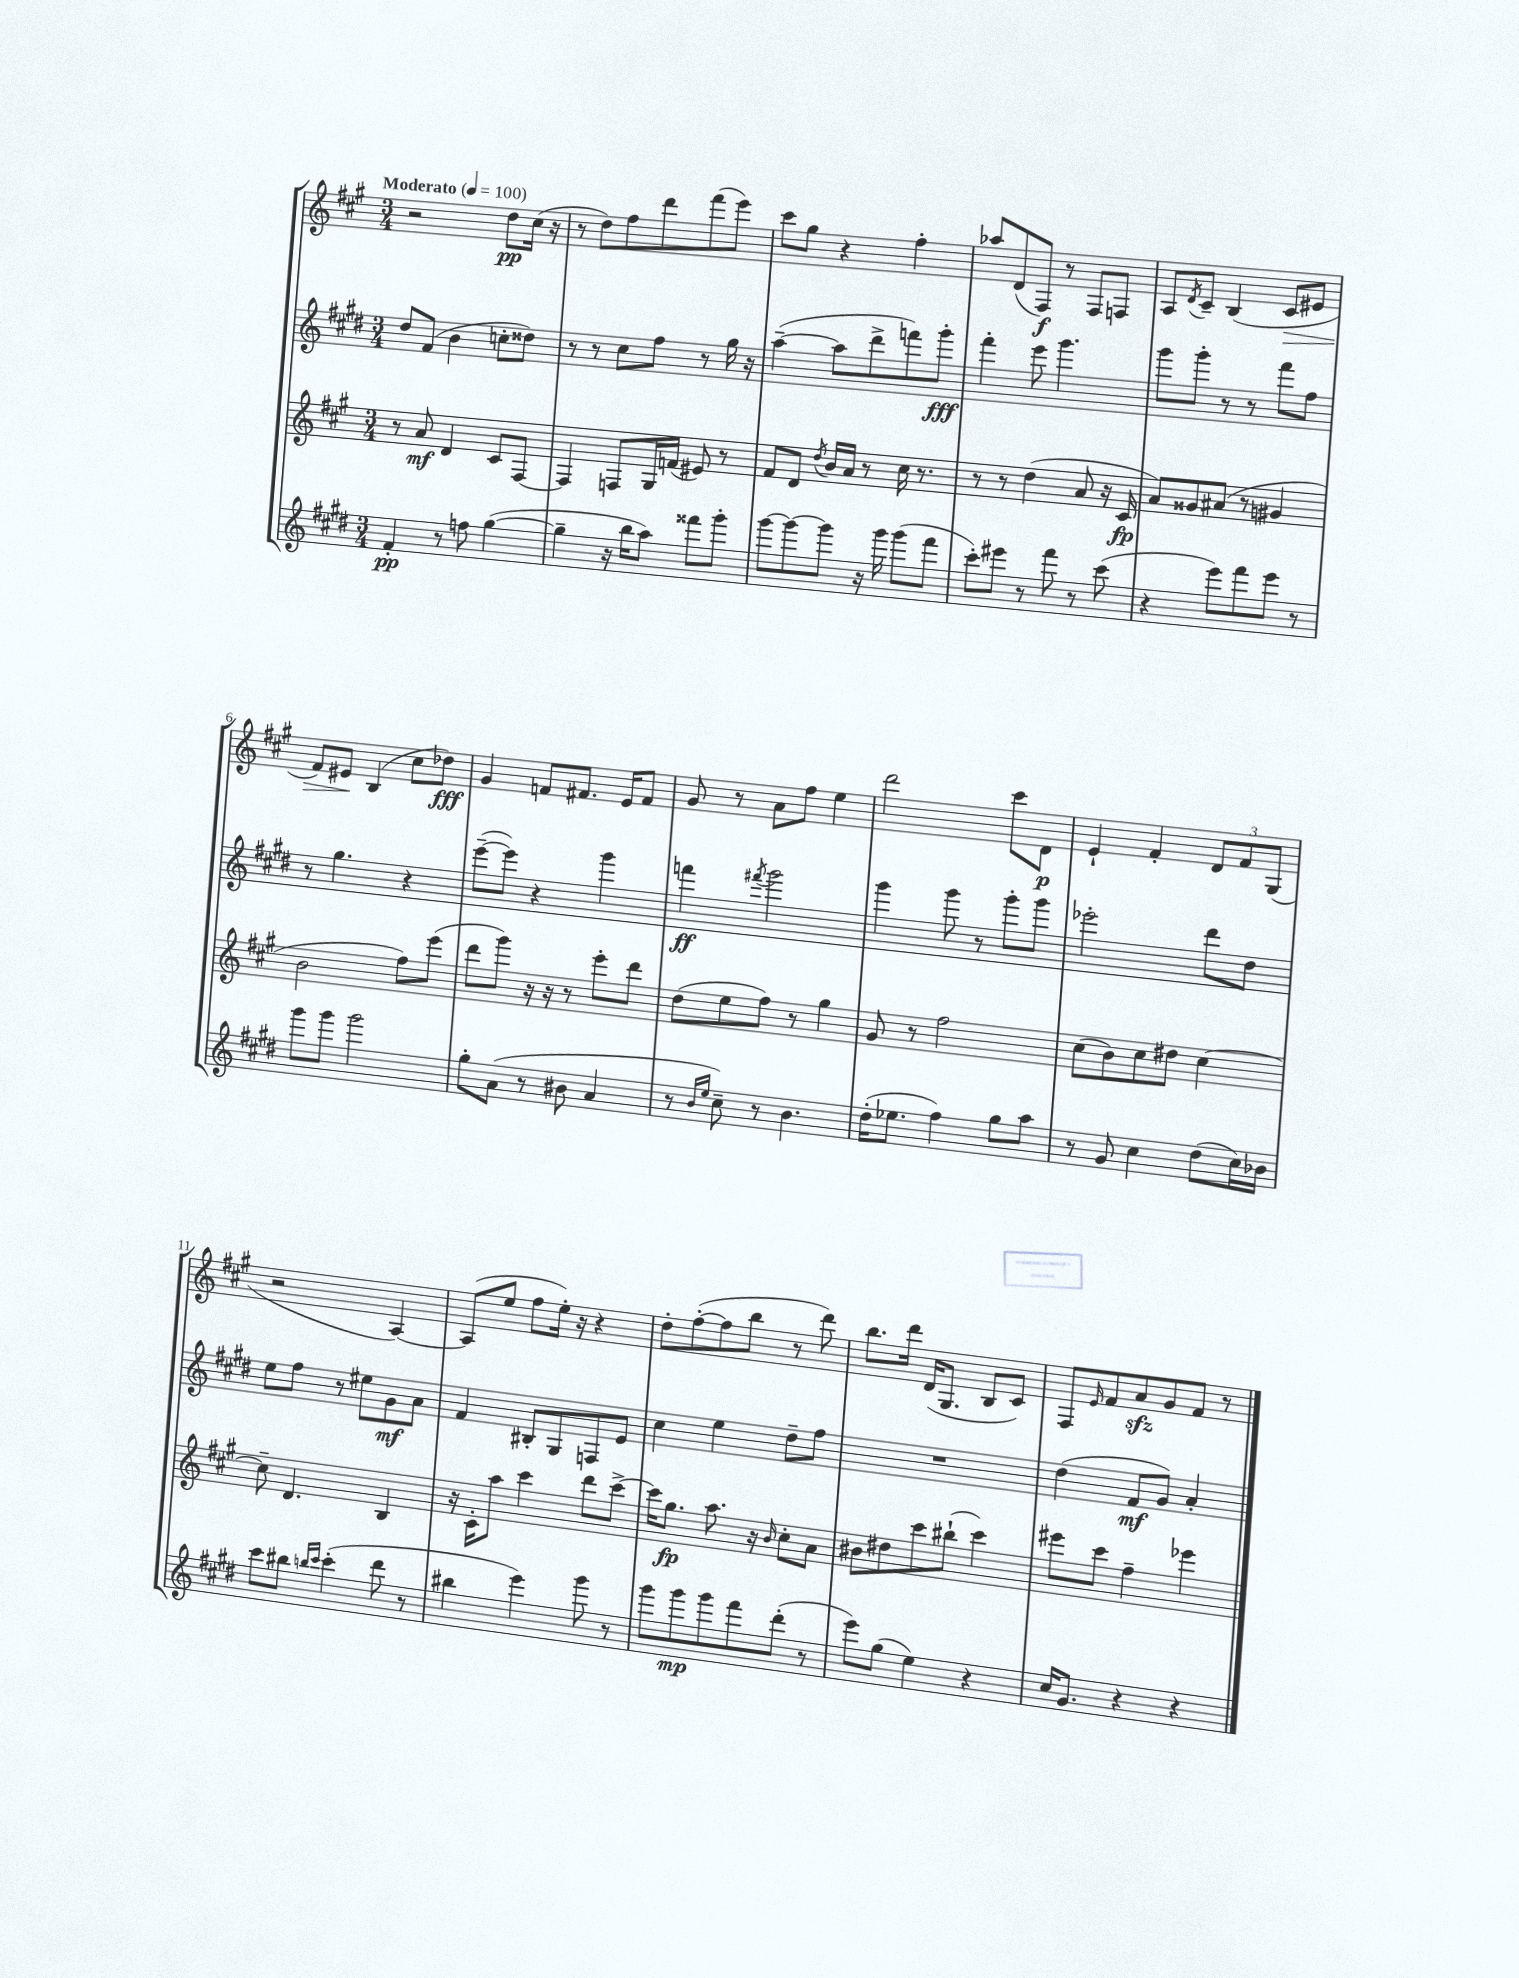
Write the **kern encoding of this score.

**kern	**kern	**kern	**kern
*staff4	*staff3	*staff2	*staff1
*clefG2	*clefG2	*clefG2	*clefG2
*k[f#c#g#d#]	*k[f#c#g#]	*k[f#c#g#d#]	*k[f#c#g#]
*M3/4	*M3/4	*M3/4	*M3/4
*MM100	*MM100	*MM100	*MM100
4f#'	8r	8dd#	2r
.	8a	(8f#	.
8r	4d	4b	.
8ff	.	.	.
([4gg#	8c#	8cc'	8dd
.	[8F#	8dd##)	(16cc#
.	.	.	16r
=	=	=	=
4gg#~]	4F#]	8r	8r
.	.	8r	8dd)
16r	8F	8cc#	8ff#
16bb	.	.	.
8aa)	16G#	8ff#	8ddd
.	(16f	.	.
8fff##	8e#)	8r	(8fff#
8ggg#'	8r	16gg#	8eee)
.	.	16r	.
=	=	=	=
[8ggg#	8f#	([4aa~	8ccc#
8ggg#_	8d	.	8gg#
.	8qdd	.	.
8ggg#]	16b	8aa]	4r
.	16a	.	.
16r	8r	8ddd#^	.
16ggg#	.	.	.
(8ggg#	16cc#	8fff)	4ff#'
.	8.r	.	.
8fff#	.	8ggg#'	.
=	=	=	=
8ccc#')	8r	4fff#'	8aa-
8eee#	8r	.	(8d
8r	(4dd	8eee	8F#)
8fff#	.	4.ggg#	8r
8r	8a	.	8F#
(8ccc#	16r	.	8F
.	16c#	.	.
=	=	=	=
4r	8a)	8ggg#	8A
.	.	.	8qd
.	8g##	8ggg#'	8c#~
8eee)	(8a#	8r	(4B
8fff#	8r	8r	.
8eee	4g#	8fff#	8c#
8r	.	8ff#	8e#
=	=	=	=
8ggg#	2b	8r	8f#)
8ggg#	.	4.gg#	8e#
2ggg#	.	.	(4B
.	8ff#)	4r	8cc#
.	(8eee	.	8dd-)
=	=	=	=
8gg#'	8ddd	([8eee~	4g#
(8a	8ggg#)	8eee])	.
8r	16r	4r	8f
.	16r	.	.
8b#	8r	.	8.f#
4a	8eee'	4ggg#	.
.	.	.	16e
.	8ddd	.	8f#
=	=	=	=
8r	(8dd	4fff	8g#
16qqb	.	.	.
16qqee	.	.	.
8cc#~)	8ee	.	8r
.	.	8qfff#	.
8r	8ff#)	2ggg#	8a
4.b	8r	.	8ff#
.	4gg#	.	4ee
=	=	=	=
(16dd#'	8g#	4ggg#	2ddd
8.ee-	.	.	.
.	8r	.	.
4ff#)	2ff#	8ggg#	.
.	.	8r	.
8gg#	.	8ggg#'	8ccc#
8aa	.	8ggg#	8d
=	=	=	=
8r	(8cc#	2eee-'	4e`
8g#	8b)	.	.
4cc#	8cc#	.	4f#'
.	8dd#	.	.
(8dd#	[4cc#	8ddd#	12d
.	.	.	12f#
16cc#)	.	8dd#	.
.	.	.	(12G#
16b-	.	.	.
=	=	=	=
8ccc#	8cc#~]	8ee	2r
8bb#	4.d	8ff#	.
16qqbb	.	.	.
16qqccc#	.	.	.
(4ccc#'	.	8r	.
.	.	8ee#	.
8ddd#	4B	8g#	[4A)
8r	.	8a	.
=	=	=	=
4bb#	16r	4f#	(8A]
.	16c#'	.	.
.	8aa	.	8ee
4eee)	4ccc#	8B#'	8ff#
.	.	8G#	16ee')
.	.	.	16r
8ggg#	8ddd	8F	4r
8r	[8ccc#^	8e	.
=	=	=	=
8ggg#	16ccc#]	4cc#	8dd'
.	8.gg#	.	.
8ggg#	.	.	([8ff#'
8ggg#	8.aa	4ee	8ff#]
8fff#	.	.	8bb
.	16r	.	.
.	16qqb	.	.
(8ddd#'	8cc#'	8dd#~	8r
8r	8a	8ff#	8ddd)
=	=	=	=
8eee)	8b#	2.r	8.bb
(8gg#	8dd#	.	.
.	.	.	16ddd
4ee)	8ccc#	.	(16d
.	.	.	8.G#
.	(8bb#`	.	.
4r	4ccc#)	.	8B
.	.	.	8c#)
=	=	=	=
16cc#	8eee#	(4dd#	8F#
8.g#	.	.	.
.	.	.	16qqe
.	8ccc#	.	8f#
4r	4ff#~	8f#	8a
.	.	8g#)	8g#
4r	4eee-	4a'	8f#
.	.	.	8r
==	==	==	==
*-	*-	*-	*-
